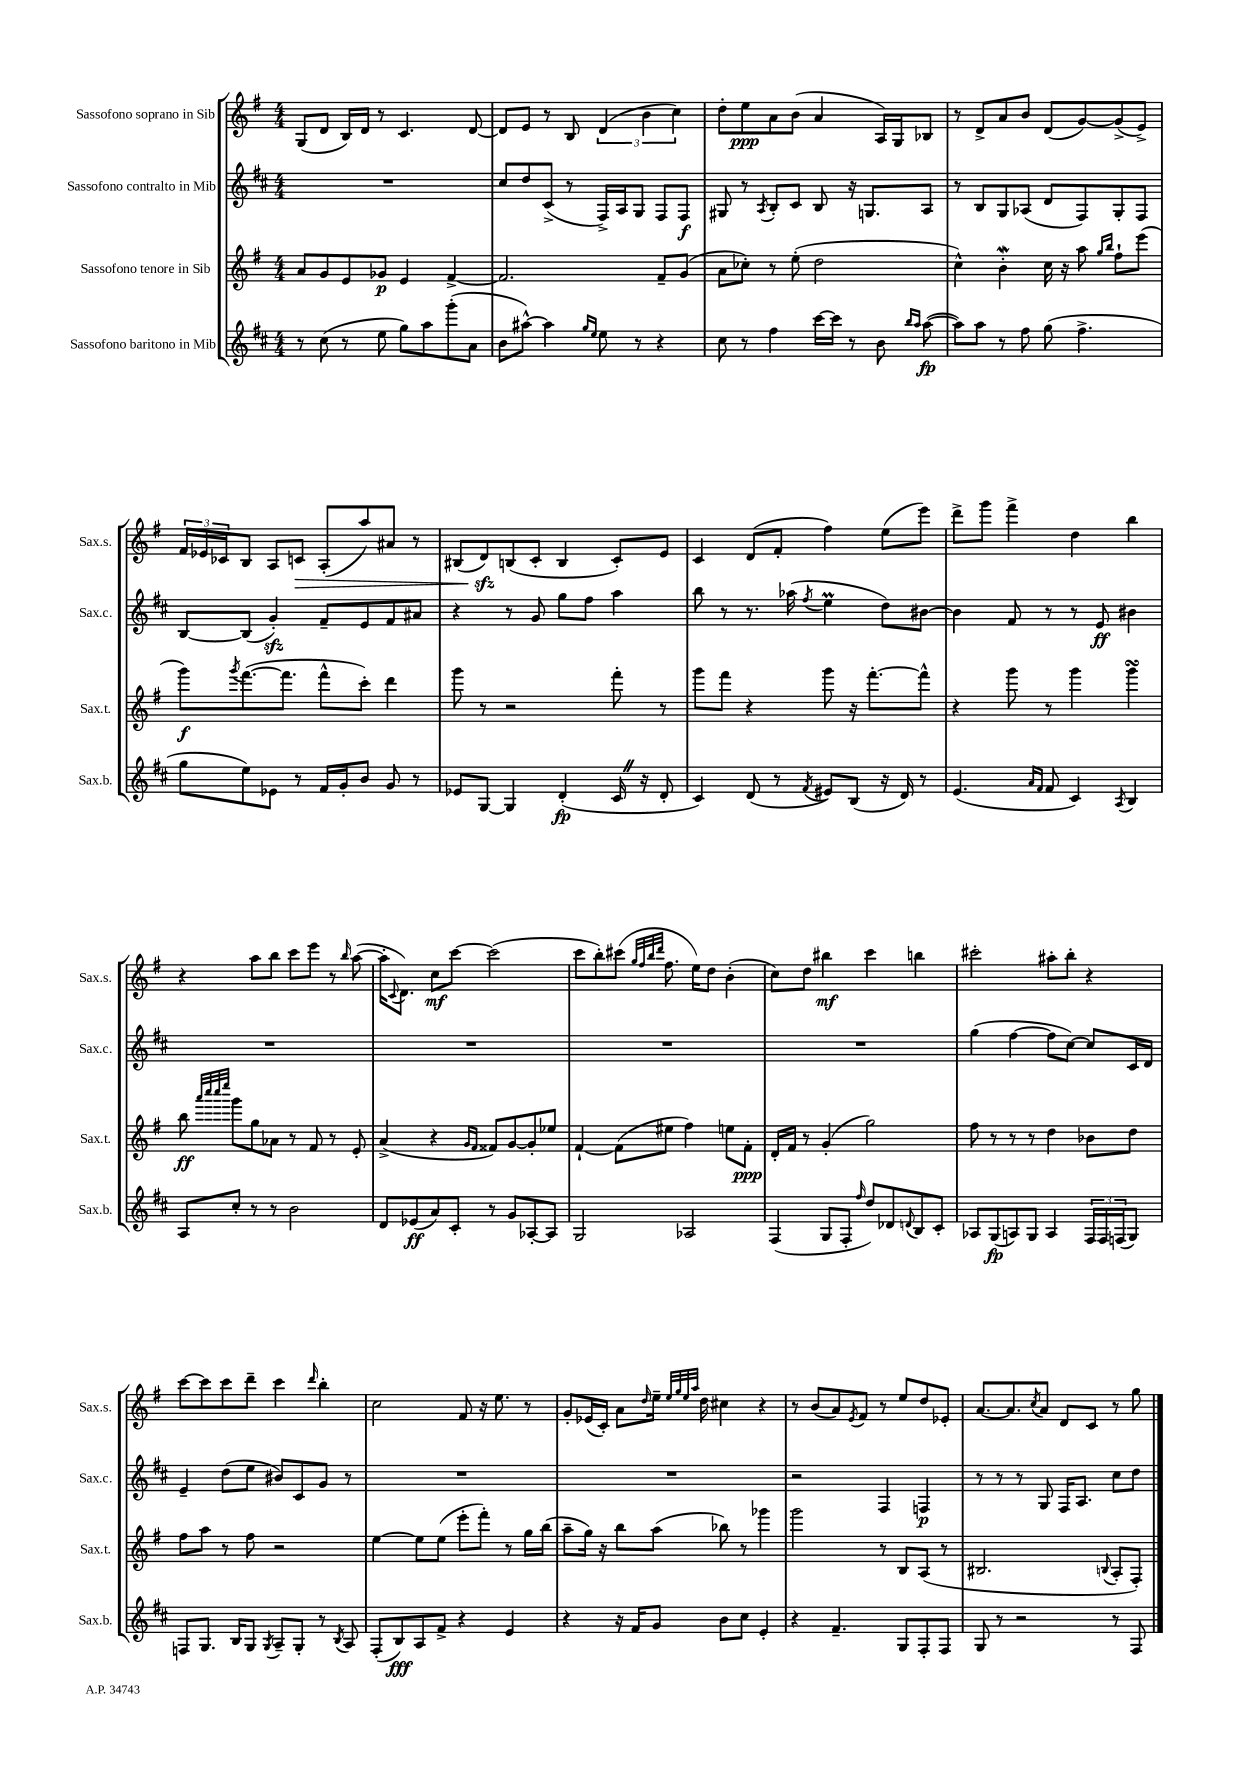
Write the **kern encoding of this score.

**kern	**kern	**kern	**kern
*staff4	*staff3	*staff2	*staff1
*clefG2	*clefG2	*clefG2	*clefG2
*k[f#c#]	*k[f#]	*k[f#c#]	*k[f#]
*M4/4	*M4/4	*M4/4	*M4/4
8r	8a	1r	(8G
(8cc#	8g	.	8d
8r	8e	.	16B)
.	.	.	16d
8ee	8g-	.	8r
8gg)	4e	.	4.c
8aa	.	.	.
(8ggg'	[4f#^	.	.
8a	.	.	[8d
=	=	=	=
8b	2.f#]	8cc#	8d]
[8aa#^^)	.	8dd	8e
4aa#]	.	(8c#^	8r
.	.	8r	8B
16qqgg	.	.	.
16qqee	.	.	.
8ee	.	16F#^)	(6d
.	.	16A	.
8r	.	8G	.
.	.	.	6b
4r	8f#~	8F#	.
.	.	.	6cc)
.	(8g	8F#	.
=	=	=	=
8cc#	8a	8G#	8dd'
8r	8cc-')	8r	8ee
.	.	8qA	.
4ff#	8r	8B'	8a
.	(8ee'	8c#	(8b
[16ccc#	2dd	8B	4a
16ccc#]	.	.	.
8r	.	16r	.
.	.	8.G	.
8b	.	.	16A)
.	.	.	16G
16qqbb	.	.	.
16qqaa	.	.	.
([8aa	.	8A	8B-
=	=	=	=
8aa])	4cc^^)	8r	8r
8aa	.	8B	8d^
8r	4b'	8G	8a
8ff#	.	(8A-	8b
(8gg	16cc	8d	(8d
.	16r	.	.
4.ff#^	8aa	8F#)	[8g)
.	16qqgg	.	.
.	16qqbb	.	.
.	8ff#`	8G'	(8g^]
.	(8eee	8F#	8e^)
=	=	=	=
8gg	8ggg)	[8B	24f#
.	.	.	24e-
.	.	.	24c-
.	8qggg	.	.
8ee)	([8.fff#	(8B]	8B
8e-	.	4g')	8A
.	8.fff#]	.	.
8r	.	.	8c
16f#	8fff#^^	8f#~	(8A'
16g'	.	.	.
8b	8ccc')	8e	8aa)
8g	4ddd	8f#	8a#
8r	.	8a#	8r
=	=	=	=
8e-	8ggg	4r	(8B#
[8G	8r	.	8d)
4G]	2r	8r	(8B
.	.	8g	8c'
(4d'	.	8gg	4B
.	.	8ff#	.
16c#	8fff#'	4aa	8c')
16r	.	.	.
8d'	8r	.	8e
=	=	=	=
4c#)	8ggg	8bb	4c
.	8fff#	8r	.
(8d	4r	8.r	(8d
8r	.	.	8f#'
.	.	(16aa-	.
8qf#	.	8qff#	.
8e#)	8ggg	4ee	4ff#)
(8B	16r	.	.
.	[8.fff#'	.	.
16r	.	8dd)	(8ee
16d)	.	.	.
8r	8fff#^^]	[8b#	8eee)
=	=	=	=
(4.e	4r	4b#]	8ddd^
.	.	.	8ggg
.	8ggg	8f#	4fff#^
16qqa	.	.	.
16qqf#	.	.	.
8f#	8r	8r	.
4c#)	4ggg	8r	4dd
.	.	8e	.
8qA	.	.	.
4B	4ggg	4b#	4bb
=	=	=	=
8A	8bb	1r	4r
.	32qqaaa	.	.
.	32qqcccc	.	.
.	32qqcccc	.	.
.	32qqeeee	.	.
8cc#'	8ggg	.	.
8r	8gg	.	8aa
8r	8a-	.	8bb
2b	8r	.	8ccc
.	8f#	.	8eee
.	8r	.	8r
.	.	.	16qqbb
.	8e'	.	([8aa
=	=	=	=
8d	(4a^	1r	16aa']
.	.	.	8qqc
.	.	.	8.d)
(8e-	.	.	.
8a)	4r	.	8cc
8c#'	.	.	[8ccc
.	16qqg	.	.
.	16qqf#	.	.
8r	8f##)	.	(2ccc]
8g	[8g	.	.
[8A-'	8g']	.	.
8A-]	8ee-	.	.
=	=	=	=
2G	[4f#`	1r	8ccc
.	.	.	8bb')
.	(8f#]	.	(8ccc#
.	.	.	32qqgg
.	.	.	32qqff#
.	.	.	32qqbb
.	.	.	32qqddd
.	8ee#	.	8.ff#
2A-	4ff#)	.	.
.	.	.	16ee)
.	.	.	8dd
.	8ee	.	(4b'
.	8f#'	.	.
=	=	=	=
(4F#	16d'	1r	8cc)
.	16f#	.	.
.	8r	.	8dd
8G	(4g'	.	4bb#
8F#'	.	.	.
16qqff#	.	.	.
8dd)	2gg)	.	4ccc
8d-	.	.	.
8qqd	.	.	.
8B	.	.	4bb
8c#'	.	.	.
=	=	=	=
8A-	8ff#	(4gg	2ccc#'
(8G	8r	.	.
8A)	8r	[4ff#	.
8G	8r	.	.
4A	4dd	8ff#]	8aa#'
.	.	[8cc#)	8bb'
24F#	8b-	8cc#]	4r
24F#	.	.	.
(24F	.	.	.
8G)	8dd	16c#	.
.	.	16d	.
=	=	=	=
8F	8ff#	4e~	[8ccc
8.G	8aa	.	8ccc]
.	8r	(8dd	8ccc
16B	.	.	.
8G	8ff#	8ee	8ddd~
8qG	.	.	.
8A~	2r	8b#)	4ccc
8G'	.	8c#	.
.	.	.	16qqddd
8r	.	8g	4bb'
8qB	.	.	.
8A	.	8r	.
=	=	=	=
(8F#'	[4ee	1r	2cc
8B)	.	.	.
8A	8ee]	.	.
8f#^	(8ee	.	.
4r	8eee'	.	8f#
.	8fff#')	.	16r
.	.	.	8.ee
4e	8r	.	.
.	16gg	.	8r
.	(16bb	.	.
=	=	=	=
4r	8aa~	1r	8g'
.	16gg)	.	(16e-
.	16r	.	16c')
16r	8bb	.	8a
16f#	.	.	.
.	.	.	16qqdd
8g	(8aa	.	16ee~
.	.	.	32qqee
.	.	.	32qqgg
.	.	.	32qqee
.	.	.	32qqaa
.	.	.	16dd
8b	8bb-)	.	4cc#
8cc#	8r	.	.
4e'	4ggg-	.	4r
=	=	=	=
4r	2ggg	2r	8r
.	.	.	(8b
4.f#~	.	.	8a)
.	.	.	8qe
.	.	.	8f#
.	8r	4F#	8r
8G	8B	.	8ee
8F#'	(8A	4F	8dd
8F#	8r	.	8e-'
=	=	=	=
8G	2.B#	8r	[8.a
8r	.	8r	.
.	.	.	8.a]
2r	.	8r	.
.	.	.	8qcc
.	.	8G	8a
.	.	16F#	8d
.	.	8.A	.
.	.	.	8c
.	8qqB	.	.
8r	8A'	8cc#	8r
8F#	8F#')	8dd	8gg
==	==	==	==
*-	*-	*-	*-
